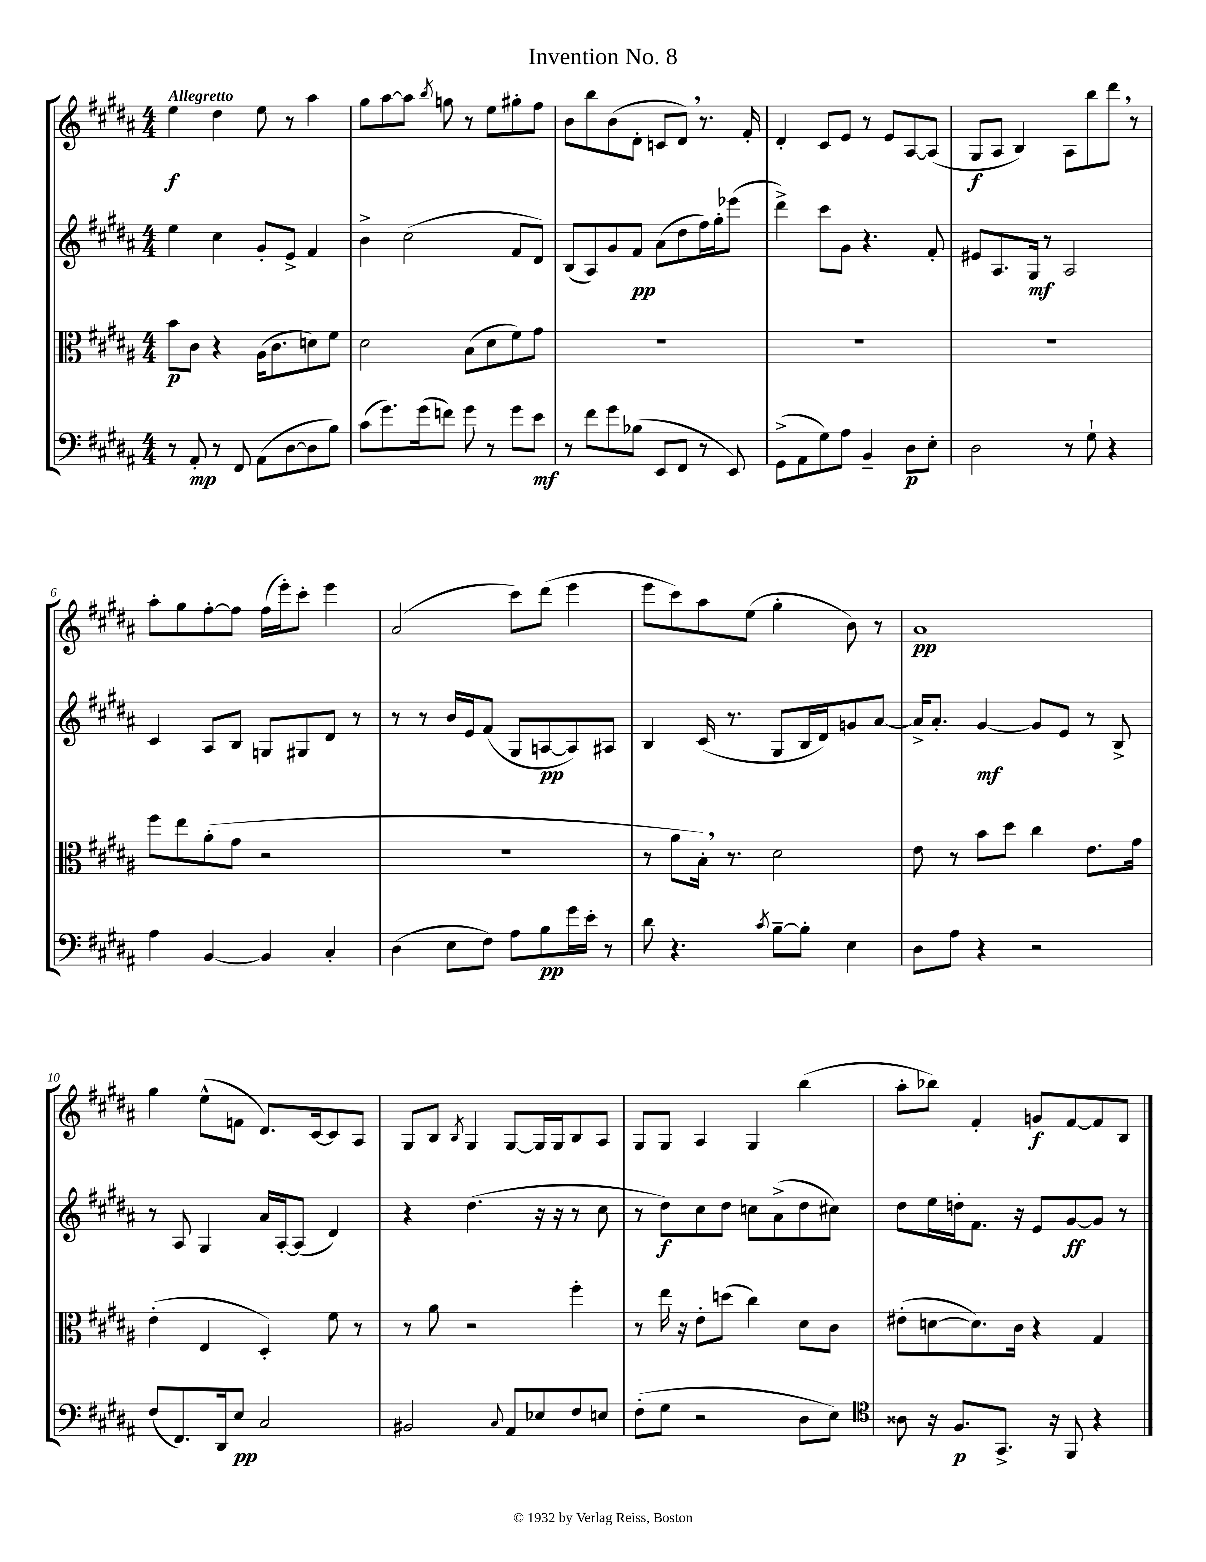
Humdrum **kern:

**kern	**kern	**kern	**kern
*staff4	*staff3	*staff2	*staff1
*clefF4	*clefC3	*clefG2	*clefG2
*k[f#c#g#d#a#]	*k[f#c#g#d#a#]	*k[f#c#g#d#a#]	*k[f#c#g#d#a#]
*M4/4	*M4/4	*M4/4	*M4/4
8r	8b	4ee	4ee
8AA#'	8c#	.	.
8r	4r	4cc#	4dd#
8FF#	.	.	.
(8AA#	(16A#	8g#'	8ee
.	8.c#	.	.
[8D#	.	8e^	8r
8D#]	8d)	4f#	4aa#
8B)	8f#	.	.
=	=	=	=
(8c#	2d#	4b^	8gg#
8.g#)	.	.	[8aa#
.	.	(2cc#	8aa#]
(16g#	.	.	.
.	.	.	8qbb
8f)	.	.	8gg
8g#	(8B	.	8r
8r	8d#	.	8ee
8g#	8f#)	8f#	8gg#'
8e	8g#	8d#)	8ff#
=	=	=	=
8r	1r	(8B	8b
8f#	.	8A#)	8bb
8g#	.	8g#	(8b
(8B-	.	8f#	8d#'
8EE	.	(8a#	8c
8FF#	.	8dd#	8d#)
8r	.	16ff#)	8.r
.	.	16gg#'	.
8EE)	.	(8eee-	.
.	.	.	16f#'
=	=	=	=
(8GG#^	1r	4ddd#^)	4d#'
8AA#	.	.	.
8G#)	.	8ccc#	8c#
8A#	.	8g#	8e
4BB~	.	4.r	8r
.	.	.	8e
8D#	.	.	[8A#
8E'	.	8f#'	(8A#]
=	=	=	=
2D#	1r	8e#	8G#
.	.	8.A#	8A#
.	.	.	4B)
.	.	16G#	.
.	.	8r	.
8r	.	2A#	8A#
8G#`	.	.	8bb
4r	.	.	8ddd#
.	.	.	8r
=	=	=	=
4A#	8ff#	4c#	8aa#'
.	8ee	.	8gg#
[4BB	(8a#'	8A#	[8ff#'
.	8g#	8B	8ff#]
4BB]	2r	8G	(16ff#
.	.	.	16eee')
.	.	8G#	8ccc#'
4C#'	.	8d#	4eee
.	.	8r	.
=	=	=	=
(4D#	1r	8r	(2a#
.	.	8r	.
8E	.	16b	.
.	.	16e	.
8F#)	.	(8f#	.
8A#	.	8G#	8ccc#)
8B	.	[8A	(8ddd#
16g#	.	8A])	4eee
16e'	.	.	.
8r	.	8A#	.
=	=	=	=
8d#	8r	4B	8eee
4.r	8a#	.	8ccc#)
.	16B')	(16c#	8aa#
.	8.r	8.r	.
.	.	.	(8ee
8qc#	.	.	.
[8B~	2d#	8G#	4gg#'
8B']	.	16B	.
.	.	16d#)	.
4E	.	8g	8b)
.	.	[8a#	8r
=	=	=	=
8D#	8e	16a#^]	1a#
.	.	8.a#'	.
8A#	8r	.	.
4r	8b	[4g#	.
.	8dd#	.	.
2r	4cc#	8g#]	.
.	.	8e	.
.	8.e	8r	.
.	.	8B^	.
.	16g#	.	.
=	=	=	=
(8F#	(4e'	8r	4gg#
8.FF#)	.	8A#	.
.	4E	4G#	(8ee^^
16DD#	.	.	.
8E	.	.	8f
2C#	4D#')	16a#	8.d#)
.	.	[16A#'	.
.	.	(8A#]	.
.	.	.	[16c#
.	8f#	4d#)	8c#]
.	8r	.	8A#
=	=	=	=
2BB#	8r	4r	8G#
.	8a#	.	8B
.	.	.	8qB
.	2r	(4.dd#	4G#
8qqC#	.	.	.
8AA#	.	.	[8G#
8E-	.	16r	16G#]
.	.	16r	16G#
8F#	4ff#'	8r	8B
8E	.	8cc#	8A#
=	=	=	=
(8F#'	8r	8r	8G#
8G#	16ee	8dd#)	8G#
.	16r	.	.
2r	8e'	8cc#	4A#
.	(8dd	8dd#	.
.	4cc#)	8cc	4G#
.	.	(8a#^	.
8D#	8d#	8dd#	(4bb
8E)	8c#	8cc#)	.
=	=	=	=
*clefC4	*	*	*
8A##	(8e#'	8dd#	8aa#'
16r	[8d	16ee	8bb-)
8.F#	.	16dd'	.
.	8.d])	8.f#	4f#'
8.GG#^	.	.	.
.	16c#	16r	.
.	4r	8e	8g
16r	.	.	.
8FF#	.	[8g#	[8f#
4r	4G#	8g#]	8f#]
.	.	8r	8B
==	==	==	==
*-	*-	*-	*-
